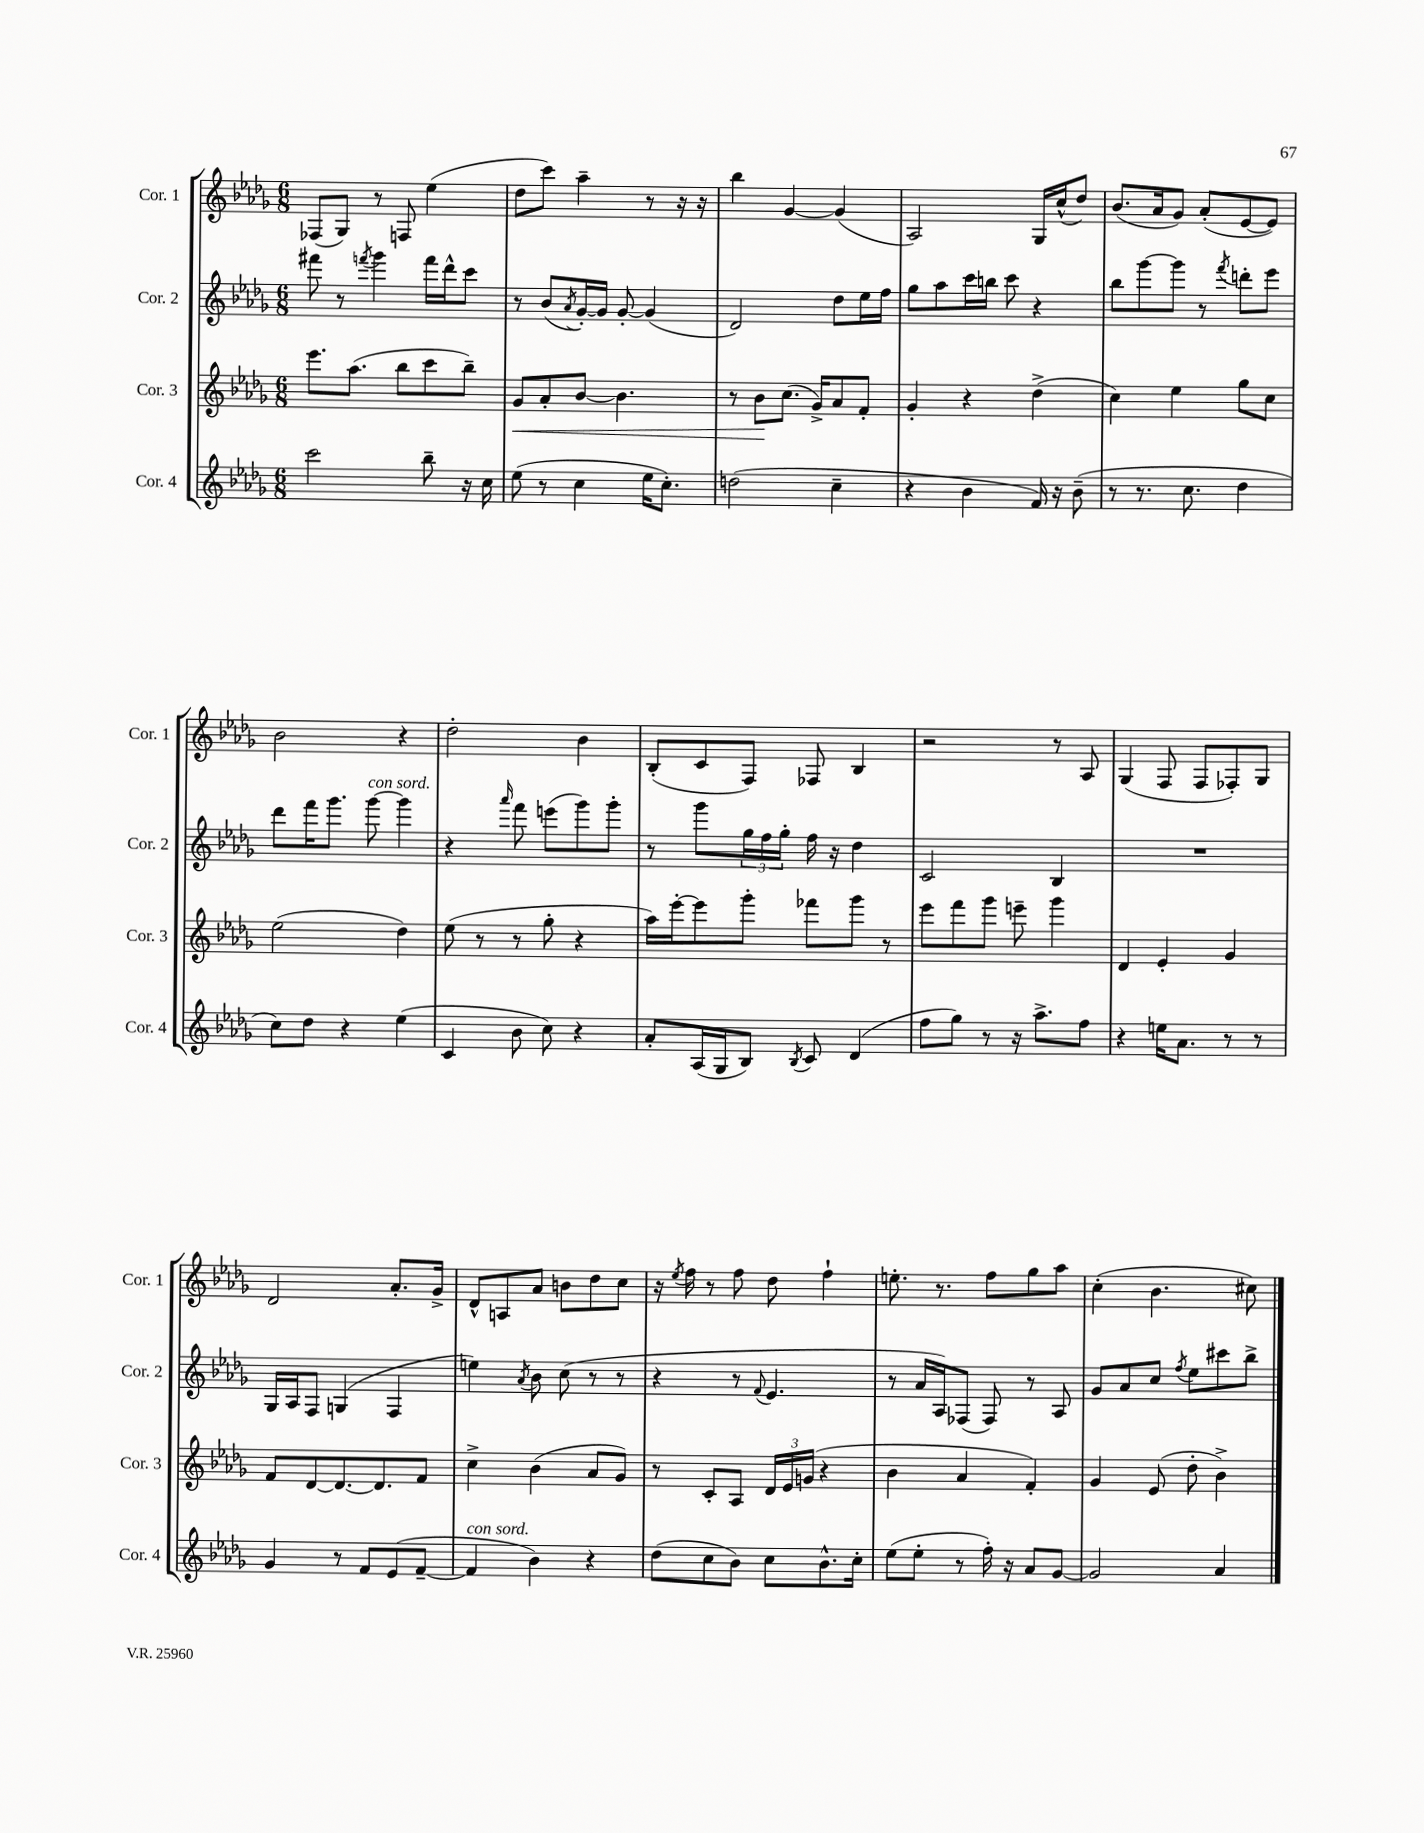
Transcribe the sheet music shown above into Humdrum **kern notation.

**kern	**kern	**kern	**kern
*staff4	*staff3	*staff2	*staff1
*clefG2	*clefG2	*clefG2	*clefG2
*k[b-e-a-d-g-]	*k[b-e-a-d-g-]	*k[b-e-a-d-g-]	*k[b-e-a-d-g-]
*M6/8	*M6/8	*M6/8	*M6/8
2ccc	8.eee-	8fff#	(8F-
.	.	8r	8G-)
.	(8.aa-	.	.
.	.	8qfff	.
.	.	4ggg-	8r
.	8bb-	.	8F
8bb-~	8ccc	16fff	(4ee-
.	.	16ddd-^^	.
16r	8bb-~)	8ccc	.
16cc	.	.	.
=	=	=	=
(8ee-	8g-	8r	8dd-
8r	8a-'	(8b-	8ccc)
.	.	8qa-	.
4cc	[8b-	[16g-')	4aa-~
.	.	16g-]	.
.	4.b-]	[8g-'	.
16ee-	.	(4g-]	8r
8.cc')	.	.	.
.	.	.	16r
.	.	.	16r
=	=	=	=
(2dd	8r	2d-)	4bb-
.	8b-	.	.
.	(8.cc	.	[4g-
.	16g-^)	.	.
4cc~	8a-	8dd-	(4g-]
.	8f'	16ee-	.
.	.	16ff	.
=	=	=	=
4r	4g-'	8gg-	2A-)
.	.	8aa-	.
4b-	4r	16ccc	.
.	.	16bb	.
.	.	8ccc	.
16f)	(4dd-^	4r	16G-
16r	.	.	(16cc^^
(8b-~	.	.	8dd-)
=	=	=	=
8r	4cc)	8bb-	(8.b-
8.r	.	[8ggg-	.
.	.	.	16a-
.	4ee-	8ggg-]	8g-)
8.cc	.	.	.
.	.	8r	(8a-'
.	.	8qfff	.
4dd-	8gg-	8ddd'	[8e-
.	8cc	8eee-	8e-])
=	=	=	=
8cc)	(2ee-	8ddd-	2b-
8dd-	.	16fff	.
.	.	8.ggg-	.
4r	.	.	.
.	.	[8ggg-	.
(4ee-	4dd-)	4ggg-]	4r
=	=	=	=
4c	(8ee-	4r	2dd-'
.	8r	.	.
.	.	16qqaaa-	.
8b-	8r	8fff	.
8cc)	8gg-'	(8eee	.
4r	4r	8ggg-)	4b-
.	.	8ggg-'	.
=	=	=	=
8a-'	16aa-)	8r	(8B-'
.	[16eee-'	.	.
(16A-	8eee-]	8ggg-	8c
16G-	.	.	.
8B-)	8ggg-'	24gg-	8F)
.	.	24ff	.
.	.	24gg-'	.
8qB-	.	.	.
8c	8fff-	16ff	8F-
.	.	16r	.
(4d-	8ggg-	4dd-	4B-
.	8r	.	.
=	=	=	=
8ff	8eee-	2c	2r
8gg-)	8fff	.	.
8r	8ggg-	.	.
16r	8eee~	.	.
8.aa-^	.	.	.
.	4ggg-	4B-	8r
8ff	.	.	8A-
=	=	=	=
4r	4d-	2.r	(4G-
16ee	4e-'	.	8F
8.a-	.	.	.
.	.	.	8F
8r	4g-	.	8F-')
8r	.	.	8G-
=	=	=	=
4g-	8f	16G-	2d-
.	.	16A-	.
.	[8d-	8F	.
8r	8.d-_	(4G	.
8f	.	.	.
.	8.d-]	.	.
(8e-	.	4F	8.a-'
[8f~	8f	.	.
.	.	.	16g-^
=	=	=	=
4f]	4cc^	4ee)	8d-^^
.	.	.	8A
.	.	8qa-	.
4b-)	(4b-	8b-	8a-
.	.	(8cc	8b
4r	8a-	8r	8dd-
.	8g-)	8r	8cc
=	=	=	=
(8dd-	8r	4r	16r
.	.	.	8qee-
.	.	.	16ff
8cc	8c'	.	8r
8b-)	8A-	8r	8ff
.	.	8qqf	.
8cc	24d-	4.e-	8dd-
.	24e-	.	.
.	(24g	.	.
8.b-^^	4r	.	4ff`
16cc'	.	.	.
=	=	=	=
(8ee-	4b-	8r	8.ee'
8ee-'	.	16a-	.
.	.	16A-)	8.r
8r	4a-	(8F-	.
16ff')	.	8F-)	8ff
16r	.	.	.
8a-	4f')	8r	8gg-
[8g-	.	8A-	8aa-
=	=	=	=
2g-]	4g-	8g-	(4cc'
.	.	8a-	.
.	(8e-	8cc	4.b-
.	.	8qff	.
.	8dd-'	8ee-	.
4a-	4b-^)	8ccc#	.
.	.	8bb-^	8cc#)
==	==	==	==
*-	*-	*-	*-
